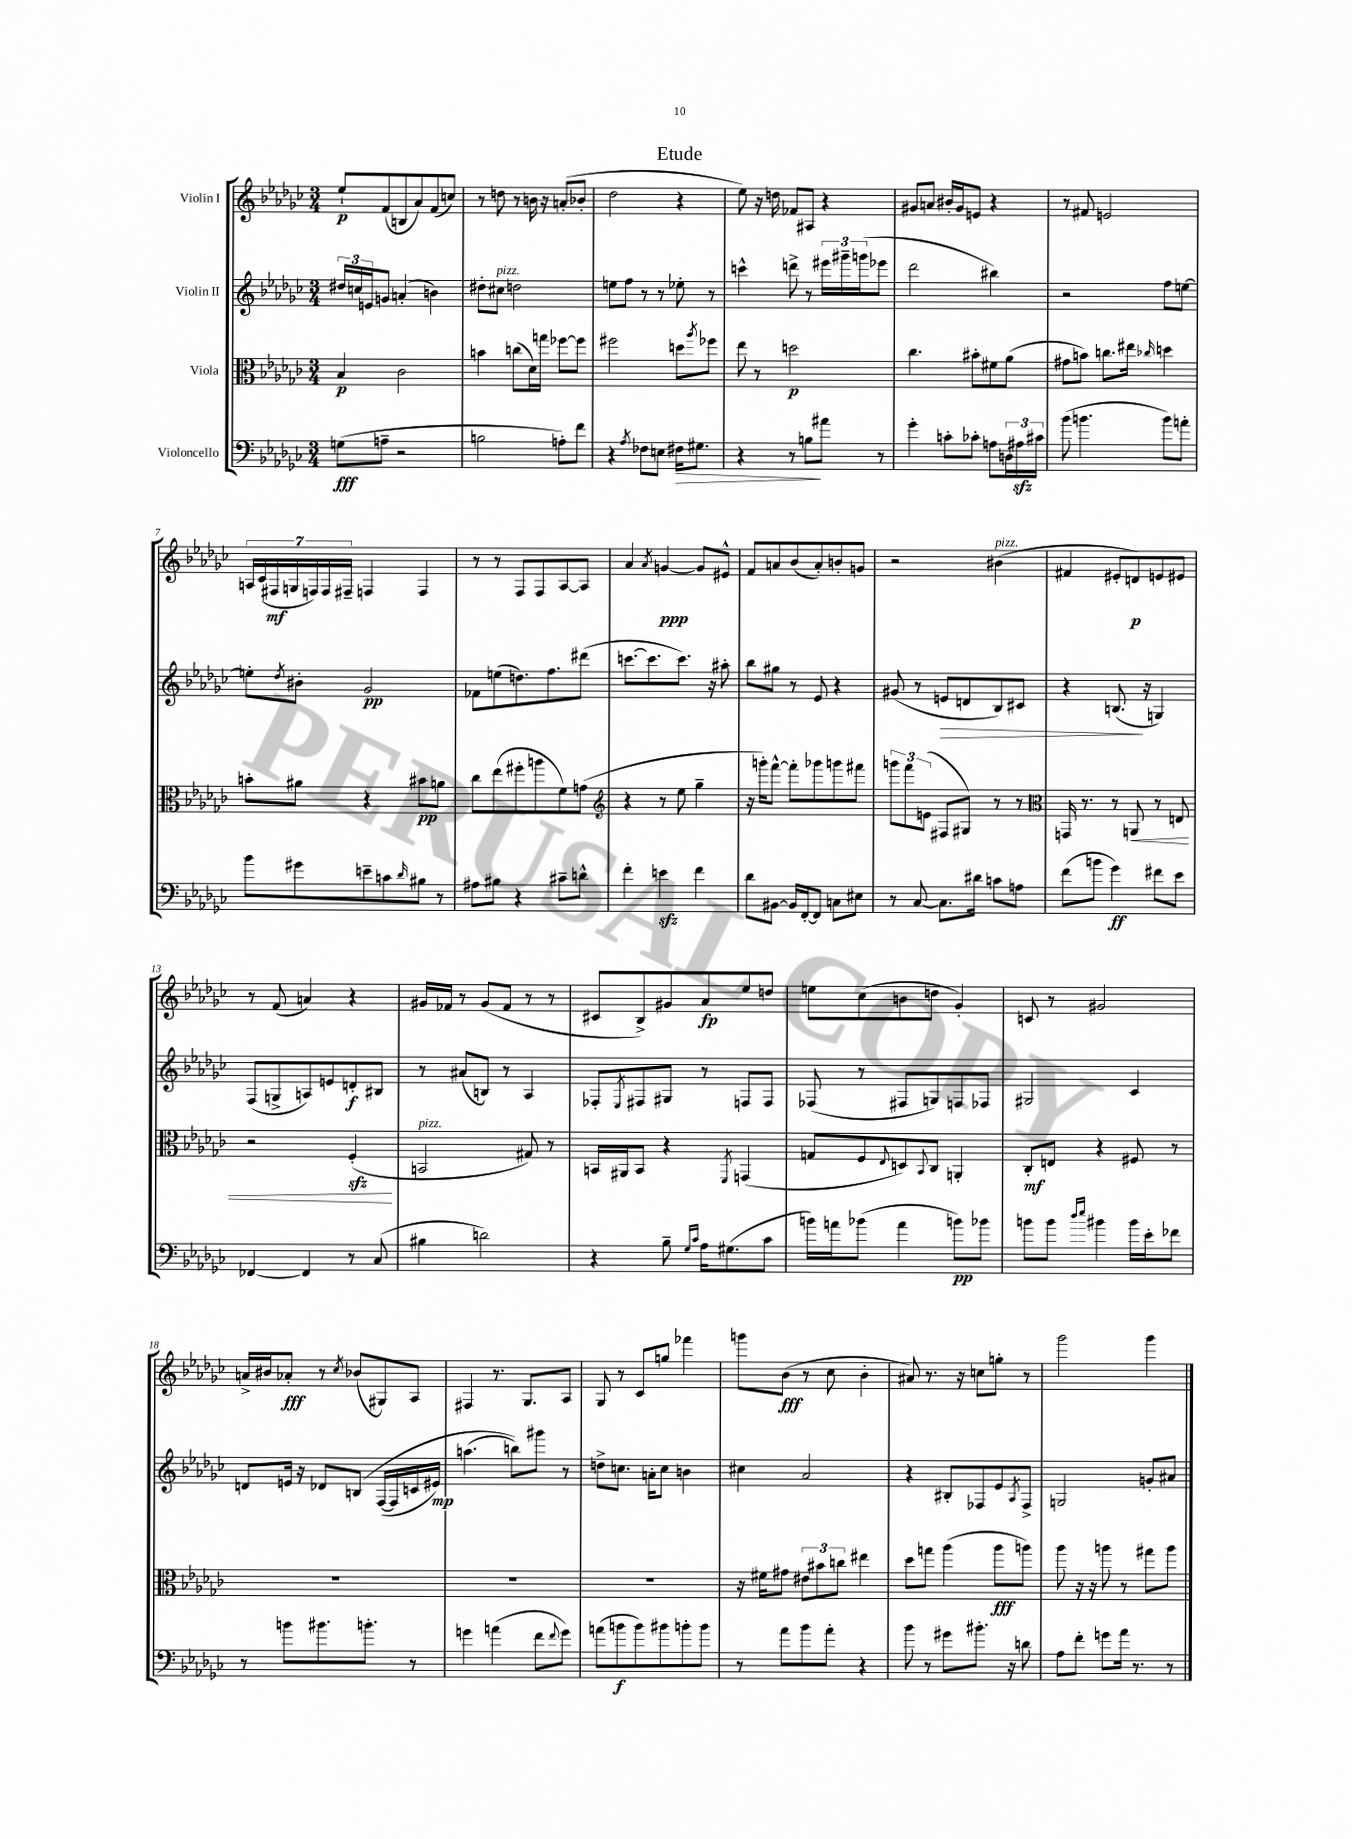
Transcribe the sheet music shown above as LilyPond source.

\header { title = "Etude" }
<<
\new StaffGroup <<
\new Staff = "s0" \with { instrumentName = "Violin I" } {
    \clef treble \key ges \major \numericTimeSignature \time 3/4
    ees''8-!\p f'8( b8 aes'8) f'8( c''8) |
    r8 d''8 r8 b'16 r16 a'8-.( bes'8-. |
    des''2 r4 |
    ees''8) r16 d''16 fes'8 ais8 r4 |
    gis'8 a'8 bis'16-. gis'16 e'8 r4 |
    r8 fis'8 e'2 |
    \tuplet 7/4 { a16 ces'16( fis16\mf g16 f16) f16 fis16-- } f4 f4 |
    r8 r8 f8 f8 aes8~ aes8 |
    aes'4 \acciaccatura { aes'8 } g'4~\ppp g'8 eis'8-^ |
    f'8 a'8 bes'8( a'8-.) b'8-. g'8 |
    r2 bis'4^\markup { \italic "pizz." }( |
    fis'4 eis'8-. d'8\p) e'8 eis'8 |
    r8 f'8( a'4) r4 |
    gis'16 fes'16 r8 gis'8( fes'8 r8 r8 |
    cis'8 bes8->) gis'8 aes'8\fp ees''8 d''8 |
    e''8 ces''8( b'8 d''8 ges'4-.) |
    c'8 r8 gis'2 |
    a'16-> bis'16 aes'8-.\fff r8 \acciaccatura { ces''8 } bes'8( gis8) aes8 |
    fis4 r8. ges8. aes8 |
    ges8 r8 ces'8 g''8 fes'''4 |
    g'''8 bes'8\fff( r8 ces''8 bes'4-. |
    ais'8) r8. r16 c''8 g''8-. r8 |
    ges'''2 ges'''4 \bar "|." |
}
\new Staff = "s1" \with { instrumentName = "Violin II" } {
    \clef treble \key ges \major \numericTimeSignature \time 3/4
    \tuplet 3/2 { dis''16 c''16 e'16 } g'8 a'4-.( b'4) |
    dis''8-. cis''8^\markup { \italic "pizz." } d''2 |
    e''8 f''8 r8 r8 ees''8-. r8 |
    c'''4-^ d'''8-> r8 \tuplet 3/2 { eis'''16 gis'''16-- g'''16( } ees'''8 |
    des'''2 bis''4) |
    r2 f''8 e''8~ |
    e''8-. \acciaccatura { des''8 } bis'8-. ges'2\pp |
    fes'8 e''8( d''8.) f''8. dis'''8( |
    c'''8.~ c'''8. c'''8.) r16 ais''8-. |
    bes''8 gis''8 r8 ees'8 r4 |
    gis'8( r8 e'8\> d'8 bes8) cis'8 |
    r4 b8.\!( r16 g4) |
    f8( g8-> a8) e'8 d'8-.\f bis8 |
    r8 ais'8( b8) r8 aes4 |
    fes8-. \acciaccatura { ees8 } fis8 gis8 r8 f8 f8 |
    fes8( r8 fis8 g8) f8 fes8 |
    gis2 ces'4 |
    d'8 e'16 r16 des'8 b8\( f16~( f16 c'16 eis'16\mp) |
    a''4.( b''8)\) gis'''8 r8 |
    d''8-> c''8. a'16-. c''8 b'4 |
    cis''4 aes'2 |
    r4 bis8-. fes8 ees'8 \acciaccatura { aes8 } fes8-> |
    g2 g'8-. ais'8 \bar "|." |
}
\new Staff = "s2" \with { instrumentName = "Viola" } {
    \clef alto \key ges \major \numericTimeSignature \time 3/4
    bes4\p ces'2 |
    b'4 c''8( des'16) g''16 fes''8~ fes''8 |
    fis''2 d''8 \acciaccatura { aes''8 } fes''8 |
    ees''8 r8 d''2\p |
    ces''4. bis'8-. fis'8 aes'8( |
    gis'8 b'8) c''8. eis''16 \grace { ces''16 } d''4 |
    b'8-. ais'8 r4 bis'8\pp a'8 |
    ces''8 ees''8( fis''8-. a''8 f'8) g'8( |
    \clef treble r4 r8 ees''8 ges''4-- |
    r16 g'''16-.) f'''8~-^ f'''8-. ges'''8 g'''8 fis'''8 |
    \tuplet 3/2 { g'''8 f'''8 e'8( } fis8 gis8) r8 r8 |
    \clef alto g,16 r8. r8 a,8\< r8 e8 |
    r2 f4-.\sfz\!( |
    b,2^\markup { \italic "pizz." } gis8) r8 |
    b,16 ais,16 b,8 r4 \acciaccatura { f,8 } g,4( |
    g8 f8 \appoggiatura { ees8 } d8) \appoggiatura { bes,8 } ces8 a,4-. |
    ces8-.\mf e8 r4 fis8 r8 |
    R2. |
    R2. |
    R2. |
    r16 fis'16 gis'8 \tuplet 3/2 { eis'8 bis'8 c''8 } eis''4 |
    des''8 g''8 aes''4( aes''8\fff a''8) |
    aes''8 r16 r16 a''8 r8 gis''8 a''8 \bar "|." |
}
\new Staff = "s3" \with { instrumentName = "Violoncello" } {
    \clef bass \key ges \major \numericTimeSignature \time 3/4
    g8\fff( a8-- r2 |
    b2 a8-.) f'8 |
    r4 \acciaccatura { aes8 } fes8 e8 fis16\> gis8. |
    r4 r8 b8\! ais'8 r8 |
    ges'4-. c'8-. ces'8-. a8 \tuplet 3/2 { d16 ais16\sfz cis'16 } |
    bes'8( b'4. b'8) a'8-. |
    bes'8 gis'8 e'8-- c'8 \grace { des'16 } bis8 r8 |
    ais8 bis8 r4 cis'8-- d'8-^ |
    f'4-. e'4\sfz f'4 |
    des'8 bis,8~ bis,16 f,16~-. f,8 c8 eis8 |
    r8 ces8~ ces8. dis'16 c'8 a8 |
    f'8( b'8 ges'4\ff) fis'8 ees'8 |
    fes,4~ fes,4 r8 ces8( |
    bis4 d'2) |
    r4 bes8-- \grace { ges16 ces'16 } aes16 gis8.( ces'8 |
    b'16) a'16 bes'8( a'4 b'8\pp) bes'8 |
    b'8 b'8 \grace { des''16 ees''16 } bis'4 bis'16 ees'16-. fes'8 |
    r8 b'8 bis'8. b'8.-. r8 |
    g'4 a'4( f'8 \appoggiatura { f'8 } g'8) |
    a'8( b'8\f b'8) bis'8 b'8-. b'8 |
    r8 aes'8 bes'8 aes'8-. r4 |
    bes'8 r8 gis'8 bis'8.-. r16 d'8 |
    aes8 f'8-. g'8 aes'16 r8. r8 \bar "|." |
}
>>
>>
